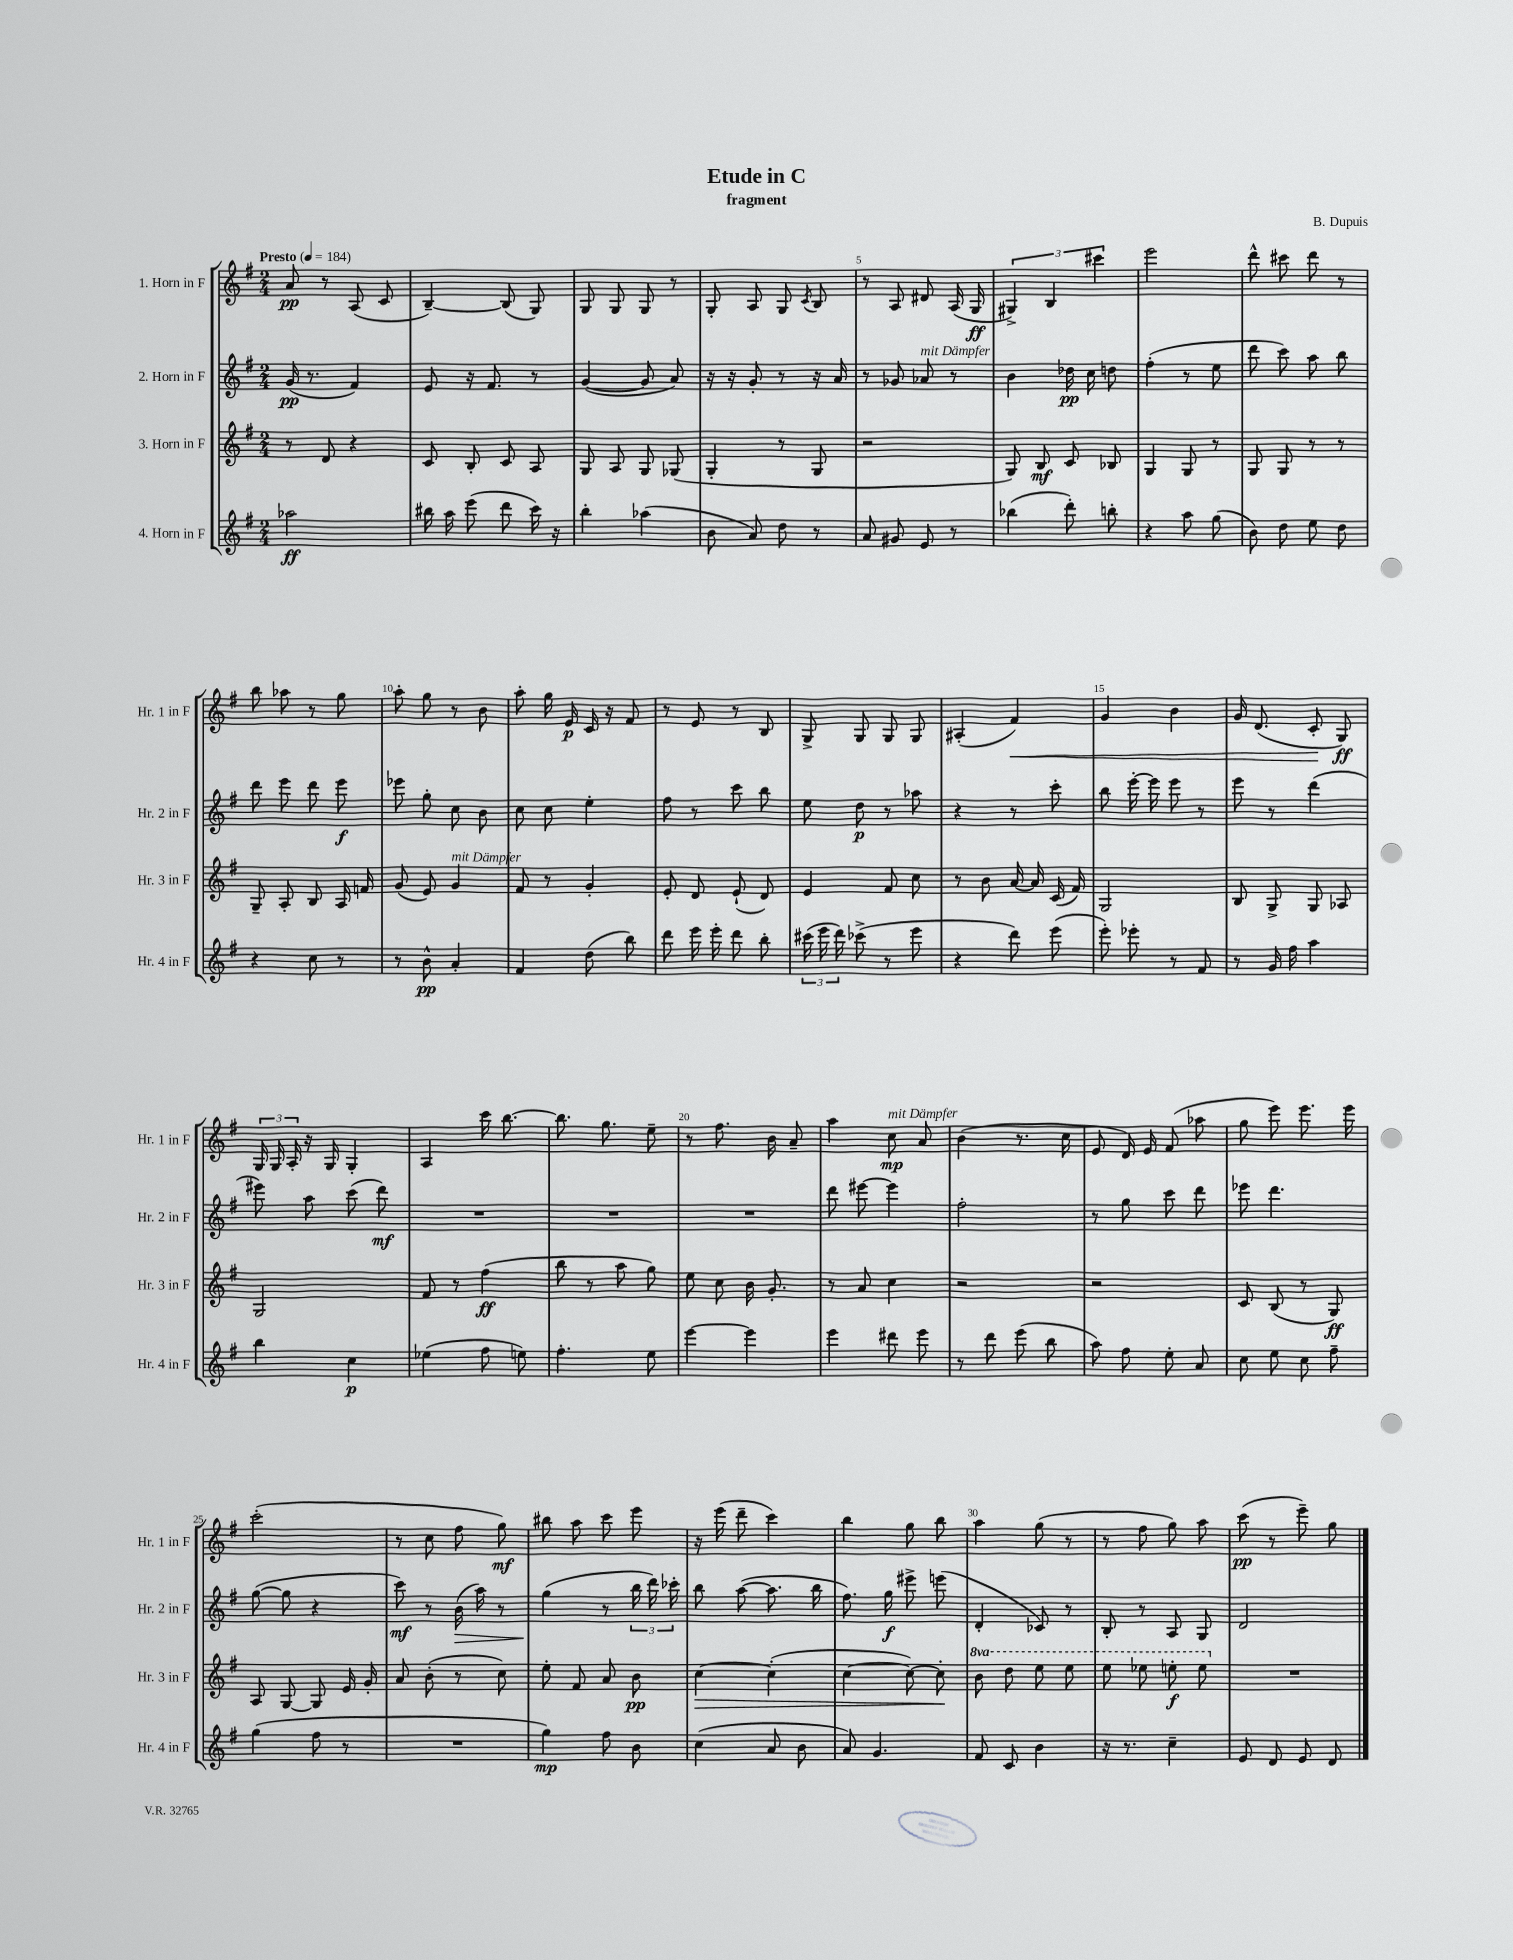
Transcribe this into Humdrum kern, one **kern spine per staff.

**kern	**kern	**kern	**kern
*staff4	*staff3	*staff2	*staff1
*clefG2	*clefG2	*clefG2	*clefG2
*k[f#]	*k[f#]	*k[f#]	*k[f#]
*M2/4	*M2/4	*M2/4	*M2/4
*MM184	*MM184	*MM184	*MM184
2aa-	8r	(16g	8a
.	.	8.r	.
.	8d	.	8r
.	4r	4f#)	(8A
.	.	.	8c
=	=	=	=
16bb#	8c	8e	[4B~)
16aa	.	.	.
(8eee	8B'	16r	.
.	.	8.f#	.
8ddd	8c	.	(8B]
16ccc)	8A	8r	8G)
16r	.	.	.
=	=	=	=
4bb'	8G	([4g	8G
.	8A	.	8G
(4aa-	8G	8g]	8G
.	(8G-	8a)	8r
=	=	=	=
8b	4G'	16r	8G'
.	.	16r	.
8a)	.	8g'	8A
8dd	8r	8r	8G
.	.	.	8qc
8r	8G	16r	8B
.	.	16a	.
=	=	=	=
8a	2r	8r	8r
8g#	.	8g-	8A
8e	.	8a-	8d#
8r	.	8r	(16A
.	.	.	16G
=	=	=	=
(4bb-	8G)	4b	6G#^)
.	8B	.	.
.	.	.	6B
8ddd')	8c	16dd-	.
.	.	16cc	.
.	.	.	6ccc#
8bb'	8B-	8dd	.
=	=	=	=
4r	4G	(4ff#'	2eee
8aa	8G	8r	.
(8gg	8r	8ee	.
=	=	=	=
8b)	8G	8ddd	8ddd^^
8dd	8G	8ccc)	8ccc#
8ee	8r	8aa	8ddd
8dd	8r	8bb	8r
=	=	=	=
4r	8G~	8ddd	8bb
.	8A'	8eee	8aa-
8cc	8B	8ddd	8r
8r	16A	8eee	8gg
.	16f	.	.
=	=	=	=
8r	(8g	8eee-	8aa'
8b^^	8e)	8gg'	8gg
4a'	4g	8cc	8r
.	.	8b	8b
=	=	=	=
4f#	8f#	8cc	8aa'
.	8r	8cc	16gg
.	.	.	16e
(8dd	4g'	4ee'	16c
.	.	.	16r
8bb)	.	.	8f#
=	=	=	=
8ddd	8e'	8ff#	8r
16eee	8d	8r	8e
16eee'	.	.	.
8ddd	(8e`	8ccc	8r
8bb'	8d)	8bb	8B
=	=	=	=
(24ccc#	4e	8ee	8G^
24eee	.	.	.
24ddd)	.	.	.
(8ccc-^	.	8dd	8G
8r	8f#	8r	8G
8eee	8cc	8aa-	8G
=	=	=	=
4r	8r	4r	(4A#'
.	8b	.	.
8ddd)	[16a	8r	4f#)
.	16a]	.	.
(8eee	(16c	8ccc'	.
.	16f#)	.	.
=	=	=	=
8eee')	2G	8bb	4g
8eee-'	.	[16eee'	.
.	.	16eee]	.
8r	.	8eee	4b
8f#	.	8r	.
=	=	=	=
8r	8B	8eee	16g
.	.	.	(8.d
16g	8G^	8r	.
16ff#	.	.	.
4aa	8G	(4ddd	8c'
.	8A-	.	8G)
=	=	=	=
4bb	2G	8eee#)	24G
.	.	.	24G
.	.	.	24A'
.	.	8aa	16r
.	.	.	16G
4cc	.	(8ccc	4G'
.	.	8ddd)	.
=	=	=	=
(4ee-	8f#	2r	4A
.	8r	.	.
8ff#	(4ff#	.	16ccc
.	.	.	[8.bb
8ee)	.	.	.
=	=	=	=
4.ff#'	8bb	2r	8.bb]
.	8r	.	.
.	.	.	8.gg
.	8aa	.	.
8ee	8gg)	.	8ee~
=	=	=	=
[4eee	8ee	2r	8r
.	8cc	.	8.ff#
4eee]	16b	.	.
.	8.g'	.	16b
.	.	.	8a~
=	=	=	=
4eee	8r	8ddd	4aa
.	8a	[8eee#	.
8ddd#	4cc	4eee#]	8cc
8eee	.	.	8a
=	=	=	=
8r	2r	2ff#'	(4b
8ddd	.	.	.
(8eee	.	.	8.r
8bb	.	.	.
.	.	.	16cc
=	=	=	=
8aa)	2r	8r	8e
8ff#	.	8gg	16d)
.	.	.	16e
8ee'	.	8ccc	(8f#
8a	.	8ddd	8aa-
=	=	=	=
8cc	8c	8eee-	8gg
8ee	(8B	4.ddd	8eee)
8cc	8r	.	8.eee
8ff#~	8G)	.	.
.	.	.	16eee
=	=	=	=
(4gg	8A	([8gg	(2ccc'
.	[8G	8gg]	.
8ff#	8G]	4r	.
8r	16e	.	.
.	16g'	.	.
=	=	=	=
2r	8a	8ccc)	8r
.	(8b'	8r	8cc
.	8r	(16b	8ff#
.	.	16aa)	.
.	8cc)	8r	8gg)
=	=	=	=
4gg)	8ee'	(4gg	8bb#
.	8f#	.	8aa
8ff#	8a	8r	8ccc
8b	8b	24bb	8eee
.	.	24ddd)	.
.	.	24ccc-'	.
=	=	=	=
(4cc	[4cc	8bb	16r
.	.	.	(16eee
.	.	([8aa	8ddd~
8a	(4cc']	8.aa]	4ccc)
8b	.	.	.
.	.	16bb	.
=	=	=	=
8a)	[4cc	8.ff#)	4bb
4.g	.	.	.
.	.	16gg	.
.	8cc_)	8eee#^	8gg
.	8cc']	(8eee	8bb
=	=	=	=
8f#	8bb	4d'	4aa
8c	8ddd	.	.
4b	8eee	8c-)	(8gg
.	8eee	8r	8r
=	=	=	=
16r	8eee	8B'	8r
8.r	.	.	.
.	8eee-	8r	8ff#
4cc~	8eee'	8A	8gg)
.	8eee	8G	8aa
=	=	=	=
8e	2r	2d	(8ccc
8d	.	.	8r
8e	.	.	8eee~)
8d	.	.	8gg
==	==	==	==
*-	*-	*-	*-
